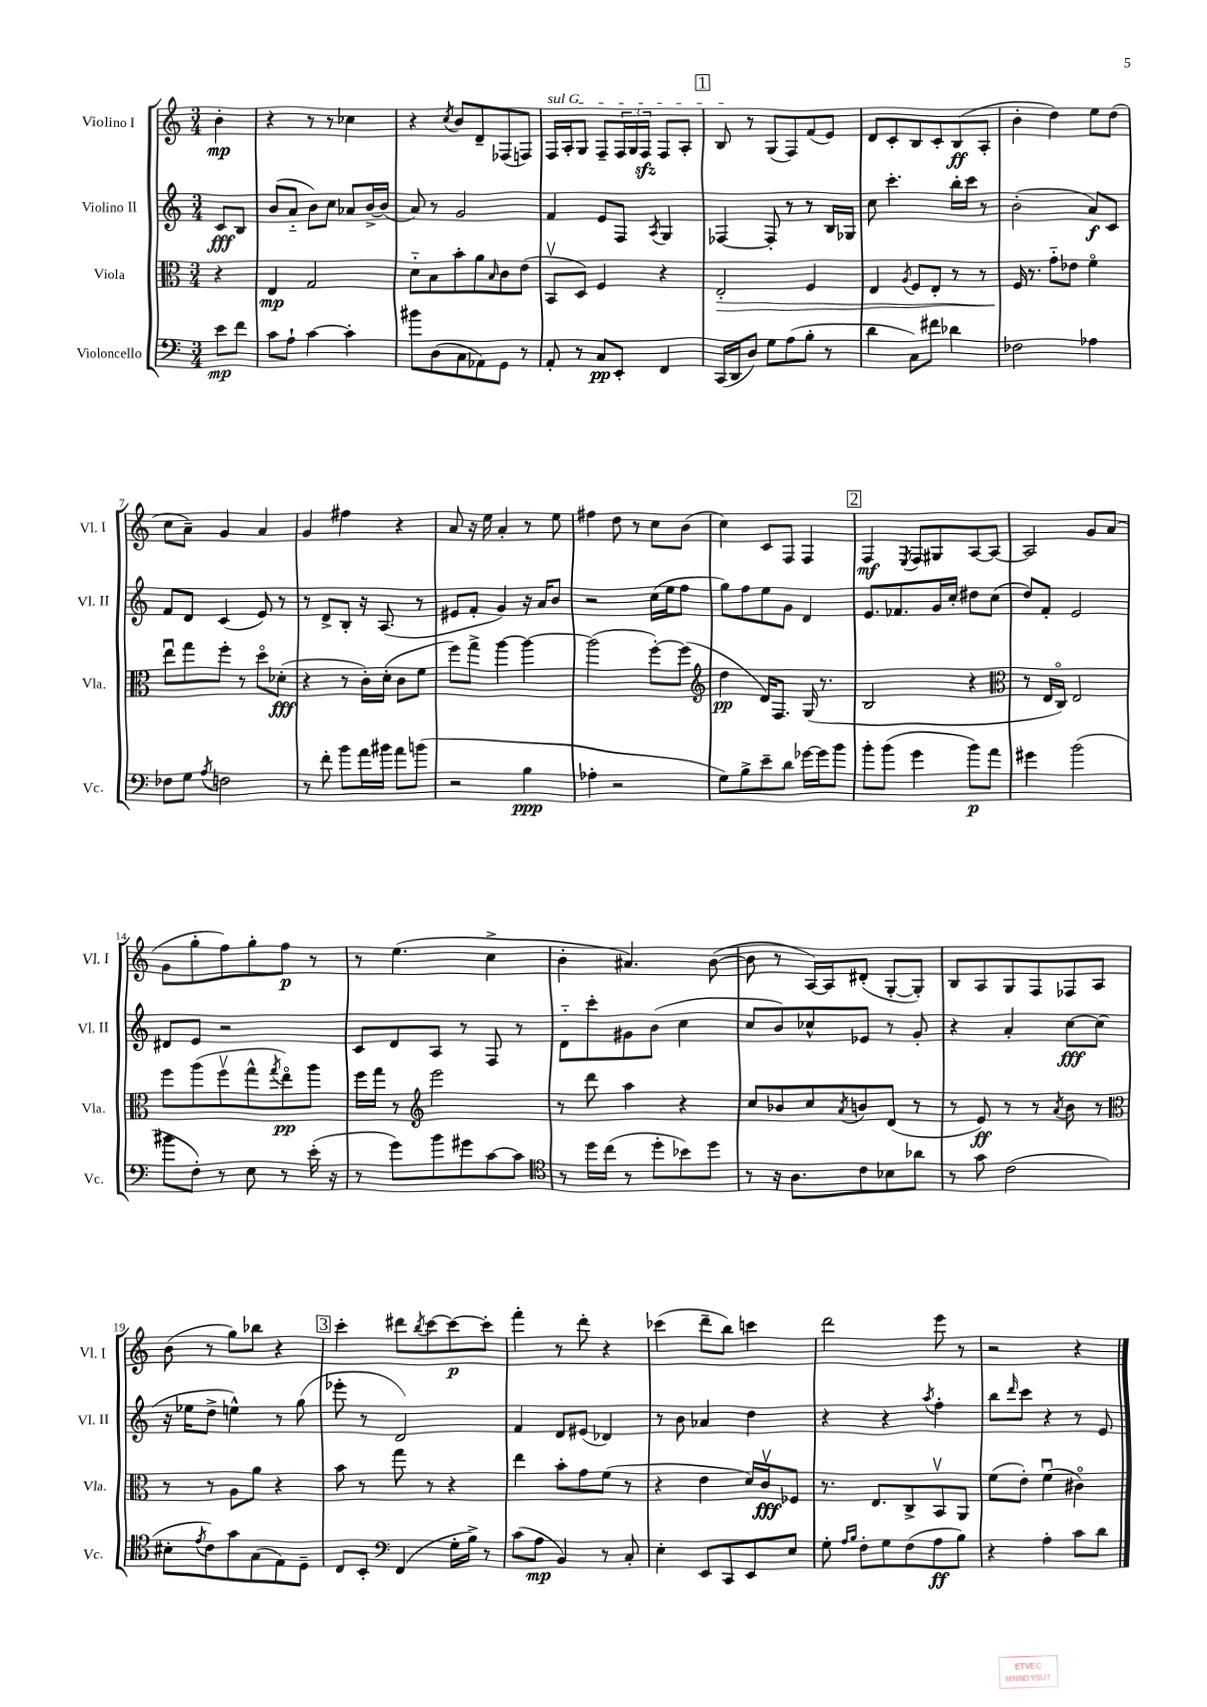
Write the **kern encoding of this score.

**kern	**kern	**kern	**kern
*staff4	*staff3	*staff2	*staff1
*clefF4	*clefC3	*clefG2	*clefG2
*k[]	*k[]	*k[]	*k[]
*M3/4	*M3/4	*M3/4	*M3/4
8e	4r	8c	4b'
8f	.	8B	.
=	=	=	=
8c	4E	(8b	4r
8A`	.	8a'~	.
[4c	2G	8b)	8r
.	.	8cc	8r
4c']	.	8a-	4cc-
.	.	[16b^	.
.	.	(16b]	.
=	=	=	=
8b#	8d'~	8a)	4r
(8D	8B	8r	.
.	.	.	8qcc
8C	8b'	2g	8b
8AA-)	8a	.	8d~
.	16qqB	.	.
8GG	8c	.	(8F-
8r	(8e	.	8F)
=	=	=	=
8AA'	8BBv	4f	16F
.	.	.	16A'
8r	8D)	.	8G
8C	4F	8e	8F~
8EE'	.	8F	24F
.	.	.	24G
.	.	.	24F
.	.	8qA	.
4FF	4r	4G	8F
.	.	.	8A'
=	=	=	=
(16CC	2E'	[4F-	8B
16DD	.	.	.
8D)	.	.	8r
8G	.	8F-']	(8G
(8A	.	8r	8F)
8B'	4F	8r	(8f
8r	.	16B	8e)
.	.	16G-	.
=	=	=	=
4d	4E	8cc	8d
.	.	4.ccc'	8c'
.	8qA	.	.
8C)	8F	.	8B
8f#	8E'	.	8c'
4d-	8r	16bb'	(8B
.	.	16ccc	.
.	8r	8r	8A'
=	=	=	=
2F-	16F	(2b'	4b'
.	8.r	.	.
.	8g'~	.	4dd)
.	8e-	.	.
4A-	4fo	8a)	8ee
.	.	8c	(8dd
=	=	=	=
8F-	8eeu	8f	8cc
8G	8gg	8d	8a~)
8qA	.	.	.
2F	8ff'	(4c	4g
.	8r	.	.
.	8ddo	8e)	4a
.	(8d-'	8r	.
=	=	=	=
8r	4r	8r	4g
8f'	.	8d^	.
8b	8r	8B'	4ff#
16a	16c')	16r	.
16b#	(16d'	(8.A	.
8a	8c	.	4r
(8b	8f	8r	.
=	=	=	=
2r	8ff)	8e#	8a
.	8gg^	8f'	16r
.	.	.	16ee
.	[4aa	4g)	4a'
4B	4aa_	16r	8r
.	.	16a	.
.	.	8b	8ee
=	=	=	=
4A-'	(2aa]	2r	4ff#
2r	.	.	8dd
.	.	.	8r
.	[8ff')	(16cc	8cc
.	.	16ee	.
.	(8ff]	8ff	(8b
=	=	=	=
*	*clefG2	*	*
8G)	4dd	8gg)	4cc)
8B^	.	8ff	.
8e~	16d)	8ee	8c
.	8.F	.	.
8d	.	8g	8F
[16g-	(16G	4d	4F
16g-]	8.r	.	.
8b	.	.	.
=	=	=	=
8b'	2B	8.e	4F
(8b	.	.	.
.	.	8.f-	.
.	.	.	8qE
4g	.	.	8F
.	.	16g	8G#
.	.	16cc'	.
8b)	4r	8dd#	[8A
8a	.	(8cc	8A_
=	=	=	=
*	*clefC3	*	*
4g#	8r	8dd)	2A]
.	16E	8f'	.
.	16Co)	.	.
(2b	2E	2e	.
.	.	.	8g
.	.	.	(8a
=	=	=	=
8b#	8ff	8d#	8g
8F')	(8aa	8e	8gg'
8r	8ffv	2r	8ff)
8E	8gg^^	.	8gg'
.	8qgg	.	.
8r	8eeo)	.	8ff
(16e'	8aa	.	8r
16r	.	.	.
=	=	=	=
8r	16ff	8c	8r
.	16gg	.	.
8g)	8r	8d	(4.ee
*	*clefG2	*	*
8b	2eee	8A	.
8g#	.	8r	.
[8c	.	8F	4cc^
8c]	.	8r	.
=	=	=	=
*clefC4	*	*	*
8r	8r	8d'~	4b'
16dd	8ddd	8ccc'	.
(16cc	.	.	.
8r	4aa	8g#	4.a#)
8dd'	.	(8b	.
8b-)	4r	4cc	.
8dd	.	.	([8b
=	=	=	=
8r	8cc	8cc	8b]
16r	8b-	8b)	8r
8.A	.	.	.
.	8cc	8cc-^^	[16A)
.	.	.	16A]
.	8qa	.	.
8c	8b	8e-	(8d#'
8B-	(8d	8r	[8G'
8a-	8r	8g'	8G'])
=	=	=	=
8r	8r	4r	8B
8g	8e)	.	8A
(2c	8r	4a'	8G
.	8r	.	8F
.	8qa	.	.
.	8b	[8cc	8F-
.	8r	(8cc]	8A
=	=	=	=
*	*clefC3	*	*
8B#'	8r	16r	(8b
.	.	16ee-	.
8qe	.	.	.
8c)	8r	8dd^	8r
8g	8A	4ee^^)	8gg)
(8G	8a	.	8bb-
8E)	4r	8r	4r
8D~	.	(8gg	.
=	=	=	=
8C	8b	8eee-'	4ccc'
8BB'	8r	8r	.
*clefF4	*	*	*
(4FF	8gg	2d)	8ddd#
.	.	.	8qbb
.	8r	.	[8ccc
16G'	4r	.	8ccc_
16B^)	.	.	.
8r	.	.	8ccc']
=	=	=	=
(8c	4ee	4f	4fff'
8A	.	.	.
4BB)	8b'	8d	8r
.	8g	(8e#	8ddd'
8r	(8f	4d-)	4r
8C'	8r	.	.
=	=	=	=
4E'	4r	8r	(4ccc-
.	.	8b	.
8EE	4e	4a-	8ddd~
8CC	.	.	8bb)
8EE	16d)	4dd	4ccc
.	16cv	.	.
8E	8F-	.	.
=	=	=	=
8G'	8.r	4r	2ddd
16qqA	.	.	.
16qqB	.	.	.
8F'	.	.	.
.	8.E	.	.
8G	.	4r	.
(8F	8C^	.	.
.	.	8qaa	.
8A	8BBv	4ff'	8eee
8B)	8AA	.	8r
=	=	=	=
4r	(8f	8bb	2r
.	.	16qqddd	.
.	8e')	8ccc	.
4A'	(4fu	4r	.
8c	4c#o)	8r	4r
8d	.	8e	.
==	==	==	==
*-	*-	*-	*-
